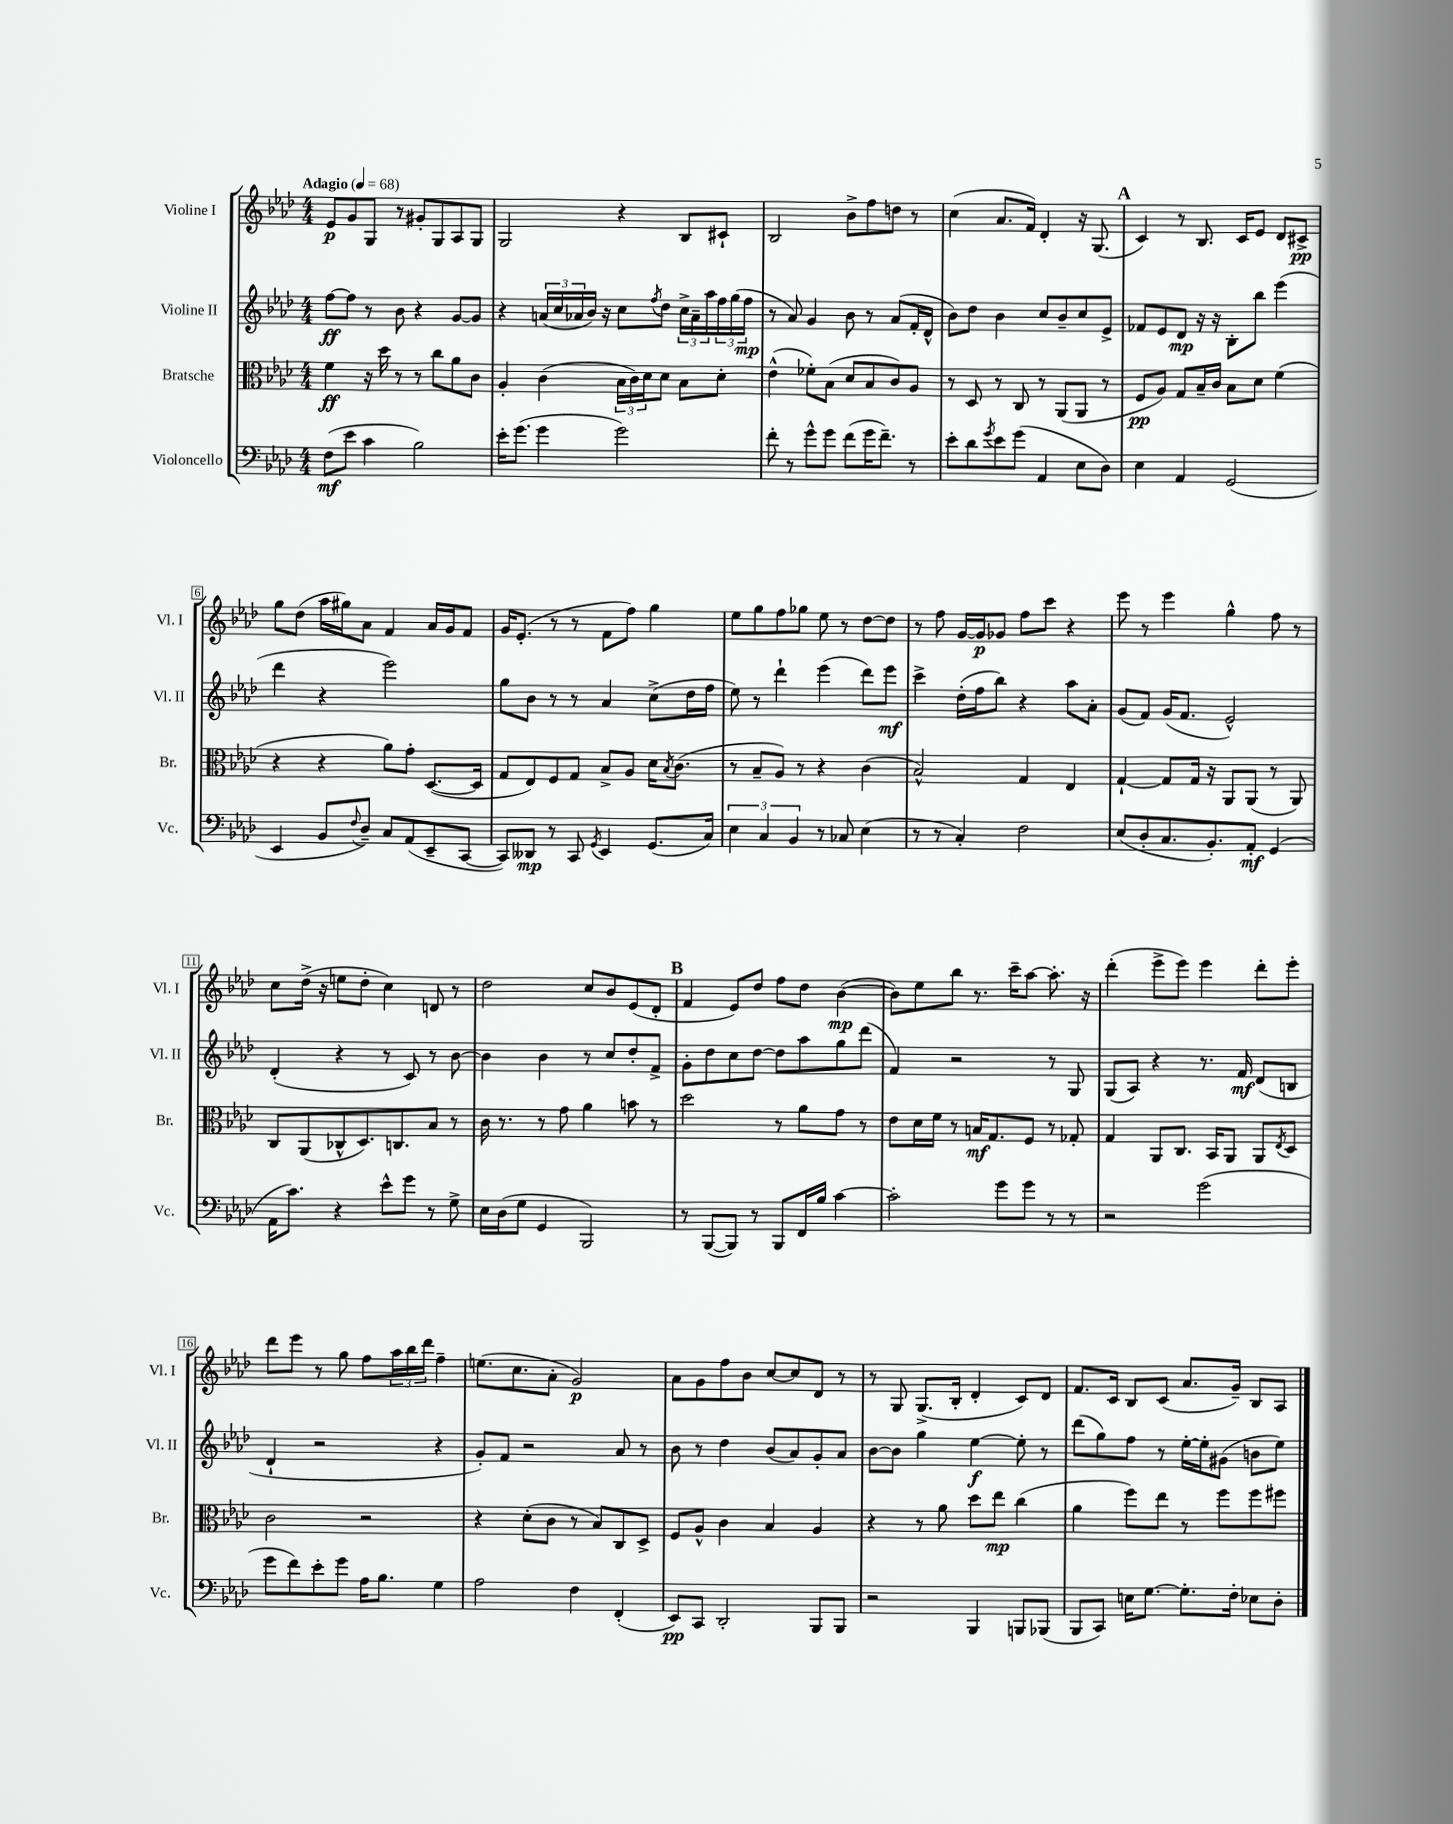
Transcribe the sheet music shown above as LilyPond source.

<<
\new StaffGroup <<
\new Staff = "s0" \with { instrumentName = "Violine I" shortInstrumentName = "Vl. I" } {
    \clef treble \key aes \major \numericTimeSignature \time 4/4 \tempo "Adagio" 4 = 68
    ees'8\p g'8 g8 r8 gis'8-. g8 aes8 g8 |
    g2 r4 bes8 cis'8-! |
    bes2 bes'8-> f''8 d''8 r8 |
    c''4( aes'8. f'16) des'4-. r16 g8.( |
    \mark \markup { \bold "A" } c'4) r8 bes8. c'16 ees'8 des'8 cis'8->\pp |
    g''8 des''8( aes''16 gis''16) aes'8 f'4 aes'16 g'16 f'8 |
    g'16 ees'8.-.( r8 r8 f'8 f''8) g''4 |
    ees''8 g''8 f''8 ges''8 ees''8 r8 des''8~ des''8 |
    r8 f''8 g'16~ g'16\p ges'8 f''8 c'''8 r4 |
    ees'''8 r8 ees'''4 g''4-^ f''8 r8 |
    c''8 des''16->( r16 e''8 des''8-. c''4) d'8 r8 |
    des''2 c''8 bes'8 ees'8( des'8-. |
    \mark \markup { \bold "B" } f'4 ees'8) des''8 f''8 des''8 bes'4~\mp( |
    bes'8) ees''8 bes''8 r8. c'''16-- aes''8~ aes''8.-. r16 |
    des'''4-.( ees'''8-> ees'''8) ees'''4 des'''8-. ees'''8-. |
    des'''8 ees'''8 r8 g''8 f''8 \tuplet 3/2 { aes''16 bes''16 des'''16 } f''4-- |
    e''8.( c''8. aes'8-. g'2\p) |
    aes'8 g'8 f''8 bes'8 c''8~ c''8 des'8 r8 |
    r8 g8 g8.->( bes16-. des'4-. c'8) des'8 |
    f'8. c'16 bes8 c'8( aes'8. g'16--) bes8 aes8 \bar "|." |
}
\new Staff = "s1" \with { instrumentName = "Violine II" shortInstrumentName = "Vl. II" } {
    \clef treble \key aes \major \numericTimeSignature \time 4/4
    f''8~\ff f''8 r8 bes'8 r4 g'8~ g'8 |
    r4 \tuplet 3/2 { a'16( c''16 aes'16 } bes'16) r16 c''8 \acciaccatura { f''8 } des''8 \tuplet 3/2 { c''16-> aes'16-- aes''16 } \tuplet 3/2 { f''16 g''16( f''16\mp } |
    r8 aes'8) g'4 bes'8 r8 aes'8( f'16-. des'16-^ |
    bes'8) des''8 bes'4 c''8 bes'8-- c''8 ees'8-> |
    \mark \markup { \bold "A" } fes'8 ees'8 des'8\mp r16 r16 bes8-. bes''8 ees'''4( |
    des'''4 r4 ees'''2) |
    g''8 bes'8 r8 r8 aes'4 c''8->( des''16 f''16 |
    ees''8) r8 des'''4-! ees'''4( des'''8) ees'''8\mf |
    c'''4-> des''16-.( f''16 bes''8) r4 aes''8 aes'8-. |
    g'8( f'8) g'16( f'8. ees'2-^) |
    des'4-.( r4 r8 c'8) r8 bes'8~ |
    bes'4 bes'4 r8 c''8 des''8-. f'8-> |
    \mark \markup { \bold "B" } g'8-. des''8 c''8 des''8~ des''8 aes''8 g''8 des'''8( |
    f'4) r2 r8 g8 |
    g8( aes8) r4 r8. f'16\mf des'8( b8 |
    des'4-! r2 r4 |
    g'8-.) f'8 r2 aes'8 r8 |
    bes'8 r8 des''4 bes'8( aes'8) g'8-. aes'8 |
    bes'8~ bes'8 g''4 ees''4~\f ees''8-. r8 |
    des'''8( g''8) f''8 r8 ees''16~-. ees''16-. gis'8( b'8 ees''8) \bar "|." |
}
\new Staff = "s2" \with { instrumentName = "Bratsche" shortInstrumentName = "Br." } {
    \clef alto \key aes \major \numericTimeSignature \time 4/4
    f'4\ff r16 des''16 r8 r8 c''8 aes'8 c'8 |
    aes4-. c'4( \tuplet 3/2 { bes16 c'16) des'16 } des'8 bes8 des'8-. |
    ees'4-^( fes'8-.) bes8( des'8 bes8 c'8) aes8 |
    r8 des8 r8 c8 r8 aes,8( aes,8 r8 |
    \mark \markup { \bold "A" } f8\pp aes8) g8 bes16-- c'16 bes8 des'8 f'4( |
    r4 r4 aes'8) g'8-. des8.~( des16 |
    g8 ees8) f8 g8 bes8-> aes8 des'16 \acciaccatura { bes8 } c'8.( |
    r8 bes8-- aes8) r8 r4 c'4( |
    bes2-^) g4 ees4 |
    g4~-! g8 g16 r16 aes,8 aes,8( r8 aes,8) |
    c8 aes,8( ces8-^ des8.) c8. bes8 r8 |
    c'16 r8. r8 g'8 aes'4 b'8 r8 |
    \mark \markup { \bold "B" } des''2 r8 aes'8 g'8 r8 |
    ees'8 des'16 f'16 r8 b16\mf g8. f8 r8 ges8-. |
    g4 aes,8 c8. bes,16 aes,8 aes,8 \acciaccatura { ees8 } des8 |
    c'2 r2 |
    r4 des'8-.( c'8 r8 bes8) c8 des8-> |
    f8 aes8-^ c'4 bes4 aes4 |
    r4 r8 aes'8 des''8 ees''8\mp c''4( |
    aes'4 f''8) ees''8 r8 f''8 f''8 fis''8 \bar "|." |
}
\new Staff = "s3" \with { instrumentName = "Violoncello" shortInstrumentName = "Vc." } {
    \clef bass \key aes \major \numericTimeSignature \time 4/4
    f8\mf( ees'8 c'4 bes2) |
    ees'16-. g'8.( g'4 g'2) |
    f'8-. r8 g'8-^ g'8 f'8( g'16 f'8.--) r8 |
    ees'8-. des'8 \acciaccatura { g'8 } ees'8 g'8( aes,4 ees8 des8) |
    \mark \markup { \bold "A" } ees4 aes,4 g,2( |
    ees,4 bes,8 \appoggiatura { f8 } des8--) c8 aes,8( ees,8-- c,8~ |
    c,8) deses,8\mp r8 c,8 \acciaccatura { g,8 } ees,4 g,8.( c16) |
    \tuplet 3/2 { ees4 c4 bes,4 } r8 ces8 ees4( |
    r8 r8 c4-.) f2 |
    ees8( des8-. c8. bes,8.-.) aes,8-.\mf g,4( |
    aes,16 c'8.) r4 ees'8-^ g'8 r8 g8-> |
    ees16 des16( g8 g,4 bes,,2) |
    \mark \markup { \bold "B" } r8 bes,,8~( bes,,8) r8 bes,,8 f,16 bes16 c'4~ |
    c'2-. g'8 g'8 r8 r8 |
    r2 g'2( |
    g'8 f'8) ees'8-. g'8 aes16 bes8. g4 |
    aes2 f4 f,4-.( |
    ees,8\pp) c,8 des,2-. bes,,8 bes,,8 |
    r2 bes,,4 b,,8 bes,,8( |
    bes,,8 c,8) e16 g8.~ g8.-. f16-. ees8 des8-. \bar "|." |
}
>>
>>
\layout { \context { \Score \override BarNumber.stencil = #(make-stencil-boxer 0.1 0.3 ly:text-interface::print) } }
